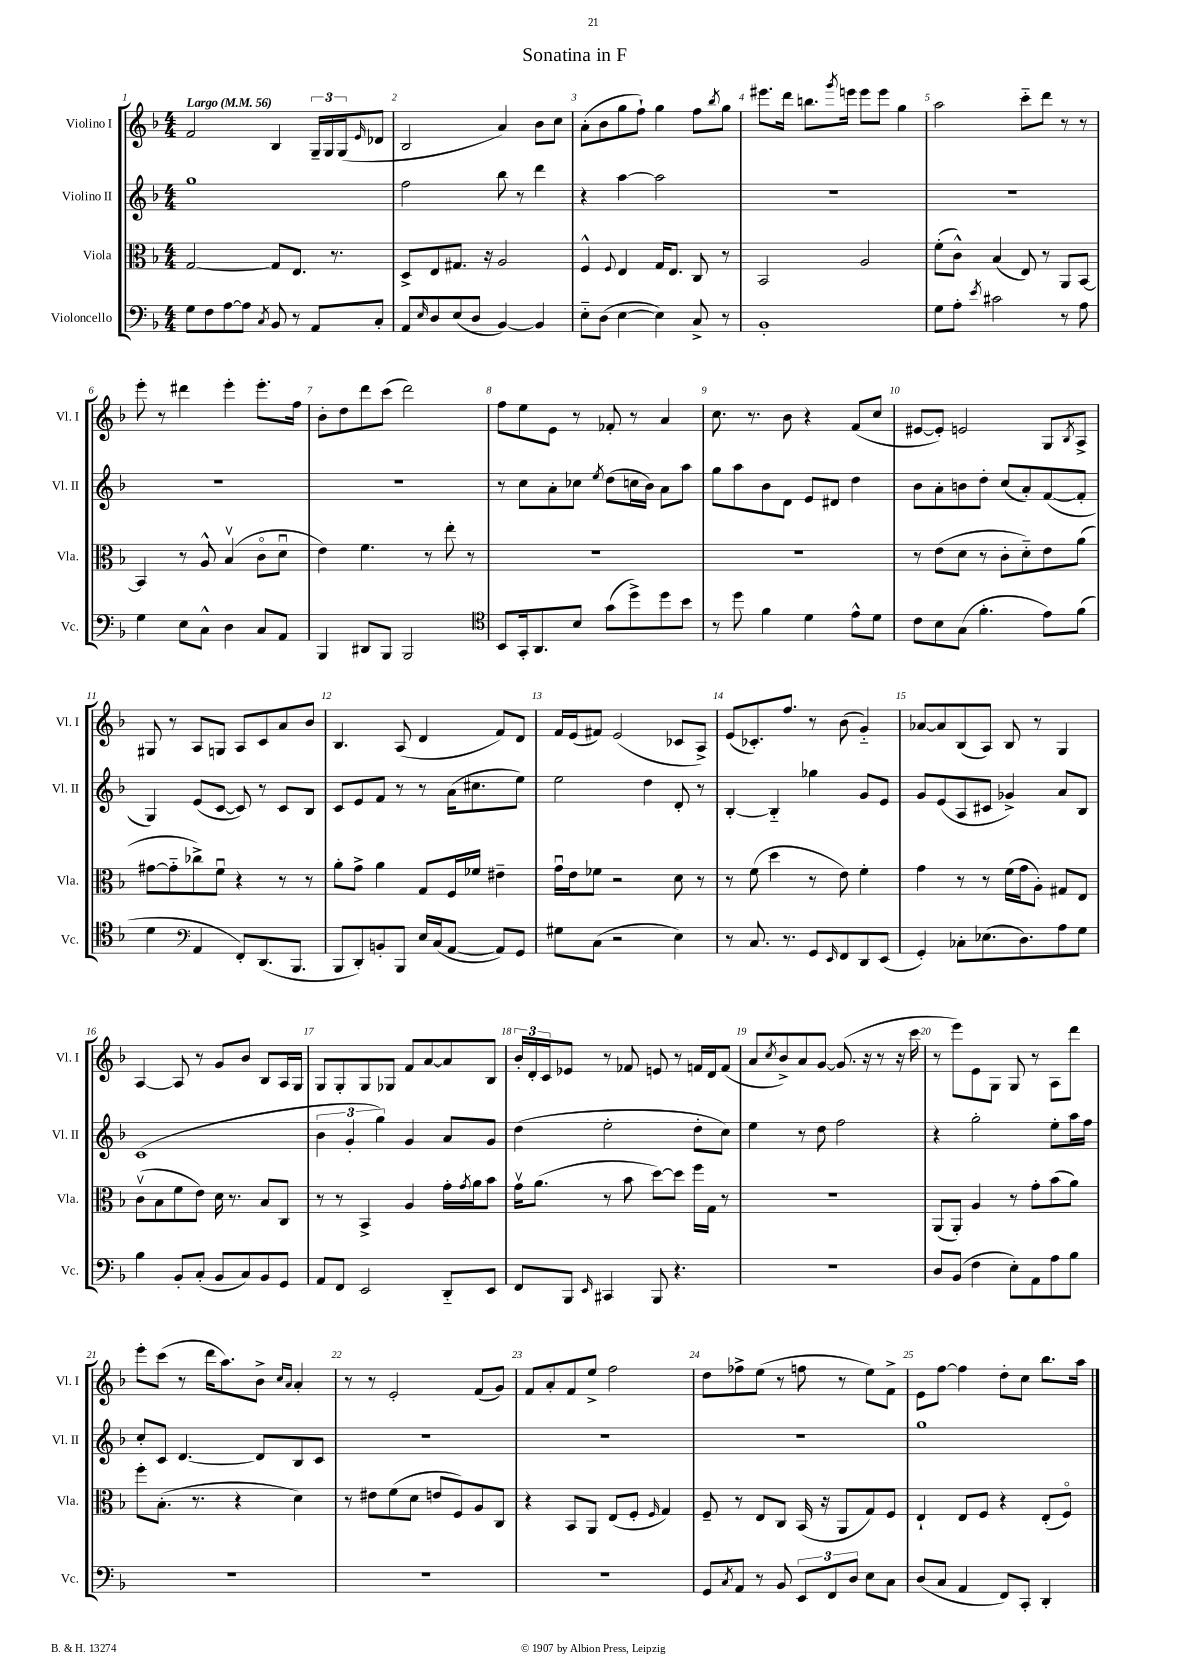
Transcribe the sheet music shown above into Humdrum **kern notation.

**kern	**kern	**kern	**kern
*staff4	*staff3	*staff2	*staff1
*clefF4	*clefC3	*clefG2	*clefG2
*k[b-]	*k[b-]	*k[b-]	*k[b-]
*M4/4	*M4/4	*M4/4	*M4/4
*MM56	*MM56	*MM56	*MM56
8G	[2G	1gg	2f
8F	.	.	.
[8A	.	.	.
8A]	.	.	.
8qC	.	.	.
8BB-	8G]	.	4B-
8r	8.E	.	.
8AA	.	.	24G~
.	.	.	24G
.	8.r	.	.
.	.	.	(24G
.	.	.	16qqe
8C'	.	.	8d-
=	=	=	=
8AA	8D^	2ff	2B-
16qqE	.	.	.
8D	8E	.	.
(8E	8.G#	.	.
8D	.	.	.
.	16r	.	.
[4BB-)	2A	8bb-	4a)
.	.	8r	.
4BB-]	.	4ddd	8b-
.	.	.	8cc
=	=	=	=
8E'~	4F^^	4r	(8a'
(8D	.	.	8b-
.	8qqF	.	.
[4E	4E	[4aa	8gg
.	.	.	8ff`)
4E])	16G	2aa]	4gg
.	8.E	.	.
8C^	8C	.	8ff
.	.	.	8qbb-
8r	8r	.	8gg
=	=	=	=
1BB-'	2BB-	1r	8.eee#
.	.	.	16ddd
.	.	.	8.bb
.	.	.	8qggg
.	.	.	16eee
.	2A	.	8eee
.	.	.	8eee
.	.	.	4gg
=	=	=	=
8G	(8f'	1r	2aa
8A'	8c^^)	.	.
8qe	.	.	.
2c#	(4B-	.	.
.	8E)	.	8ccc'~
.	8r	.	8ddd
8r	8AA	.	8r
8A	[8BB-	.	8r
=	=	=	=
4G	4BB-]	1r	8eee'
.	.	.	8r
8E	8r	.	4ddd#
8C^^	8A^^	.	.
4D	(4B-v	.	4eee'
8C	8co	.	8.eee'
8AA	8du	.	.
.	.	.	16ff
=	=	=	=
4BBB-	4e)	1r	8b-'
.	.	.	8dd
8DD#	4.f	.	8ddd
8BBB-	.	.	(8ccc
2BBB-	.	.	2ddd)
.	8r	.	.
.	8ee'	.	.
.	8r	.	.
=	=	=	=
*clefC4	*	*	*
8BB-	1r	8r	8ff
16GG'	.	8cc	8ee
8.AA	.	.	.
.	.	8a'	8e
8B-	.	8cc-	8r
.	.	8qee	.
(8g	.	(8dd	8f-'
8dd^)	.	16cc	8r
.	.	16b-)	.
8dd	.	8a	4a
8b-	.	8aa	.
=	=	=	=
8r	1r	8gg	8.cc
8dd	.	8aa	.
.	.	.	8.r
4f	.	8b-	.
.	.	8d	8b-
4d	.	8e	4r
.	.	8d#	.
8e^^	.	4dd	(8f
8d	.	.	8cc
=	=	=	=
8c	8r	8b-	[8e#
8B-	(8e	8a'	8e#'])
(8G	8d	8b	2e
4.f'	8r	8dd'	.
.	8c'	(8cc	.
.	8d'~)	8a')	.
8e)	8e	([8f	8G
.	.	.	8qB-
(8f	(8a	8f']	8A^
=	=	=	=
4d	[8g#	4G)	8G#
.	8g#'~]	.	8r
*clefF4	*	*	*
4AA	8cc-^)	(8e	8A
.	8fu	[8c	8G
8FF')	4r	8c])	8A
(8.DD	.	8r	8c
.	8r	8c	8a
8.BBB-	.	.	.
.	8r	8B-	8b-
=	=	=	=
8BBB-	8a'	8c	4.B-
8DD')	8g^	8e	.
8BB'	4a	8f	.
8BBB-	.	8r	(8A
16E	8G	8r	4d
(16C	.	.	.
[8AA	16F	(16a	.
.	16f-	8.cc#	.
8AA])	4e#~	.	8f)
8GG	.	8ee)	8d
=	=	=	=
8G#	16gu	2ee	16f
.	16e	.	(16e
(8C	8f-	.	8f#)
2r	2r	.	(2e
.	.	4dd	.
4E)	8d	8d'	8c-
.	8r	8r	8A^)
=	=	=	=
8r	8r	[4B-'	(8e
8.C	(8f	.	8.c-')
.	4dd	4B-'~]	.
8.r	.	.	8.ff
8GG	8r	4gg-	8r
16qqEE	.	.	.
8FF	8e)	.	(8b-
8DD	4f'	8g	4g'~)
(8EE	.	8e	.
=	=	=	=
4GG')	4g	8g	[8a-
.	.	(8e	8a-]
8C-'	8r	8A	(8B-
(8.E-	8r	8c#	8A)
.	(16f	4g-^)	8B-
8.D)	16g	.	.
.	8A')	.	8r
8A	8G#	8a	4G
8G	8E	8B-	.
=	=	=	=
4B-	(8cv	(1c	[4A
.	8B-	.	.
8BB-'	8f	.	8A]
(8C'	8e)	.	8r
8BB-	16d	.	8g
.	8.r	.	.
8C)	.	.	8b-
8BB-	8B-	.	8B-
8GG	8C	.	16A
.	.	.	16G
=	=	=	=
8AA	8r	6b-	8G
8FF	8r	.	8G'
.	.	6g'	.
2EE	4BB-^	.	8G
.	.	6gg)	.
.	.	.	8G-
.	4A	4g	8f
.	.	.	[8a
8DD'~	16g'	8a	8a]
.	8qg	.	.
.	16a	.	.
8EE	8b-	8g	8B-
=	=	=	=
8FF	16gv	(4dd	24b-'
.	.	.	24d'
.	(8.a	.	.
.	.	.	24c
8BBB-	.	.	8e-
16qqEE	.	.	.
4CC#	8r	2ee'	8r
.	8b-	.	8f-
8BBB-	[8dd)	.	8e
4.r	8dd]	.	8r
.	16ff	8dd'	16f
.	16G	.	16d
.	8r	8cc)	(8f
=	=	=	=
1r	1r	4ee	8a
.	.	.	8qcc
.	.	.	8b-^)
.	.	8r	8a
.	.	8dd	[8g
.	.	2ff	(8.g]
.	.	.	16r
.	.	.	8r
.	.	.	16r
.	.	.	16ccc
=	=	=	=
8D	(8AA	4r	8r
(8BB-	8AA')	.	8eee)
4F	4A	2gg'	8e
.	.	.	8G
8E')	8r	.	8G
8AA	8g'	.	8r
8A	(8b-	8ee'	8A
8B-	8a)	16aa	8ddd
.	.	16ff	.
=	=	=	=
1r	8ff'	8cc'	8eee'
.	(8.B-'	8c	(8ccc
.	.	[4.d	8r
.	8.r	.	.
.	.	.	16ddd
.	.	.	8.aa)
.	4r	.	.
.	.	8d]	8b-^
.	.	.	16qqcc
.	.	.	16qqa
.	4d)	8B-	4a'
.	.	8c	.
=	=	=	=
1r	8r	1r	8r
.	8e#	.	8r
.	(8f	.	2e'
.	8d	.	.
.	8e	.	.
.	8F)	.	.
.	8A	.	(8f
.	8C	.	8g)
=	=	=	=
1r	4r	1r	8f
.	.	.	8a'
.	8BB-	.	8f
.	8AA	.	8ee^
.	(8E	.	2ff
.	8F'	.	.
.	16qqF	.	.
.	4G)	.	.
=	=	=	=
8GG	8F~	1r	8dd
8qC	.	.	.
8AA	8r	.	8ff-^
8r	8E	.	(8ee
8BB-	8C	.	8r
12EE	(16BB-	.	8ff
.	16r	.	.
12FF	.	.	.
.	8AA	.	8r
12D	.	.	.
8E	8G)	.	8ee)
8C	8F	.	8f^
=	=	=	=
(8D	4E`	1gg	8e
8C	.	.	[8ff
4AA	8E	.	4ff]
.	8F	.	.
8FF)	4r	.	8dd'
8CC'	.	.	8cc
4DD'	(8E'	.	8.bb-
.	8Fo)	.	.
.	.	.	16aa
==	==	==	==
*-	*-	*-	*-
